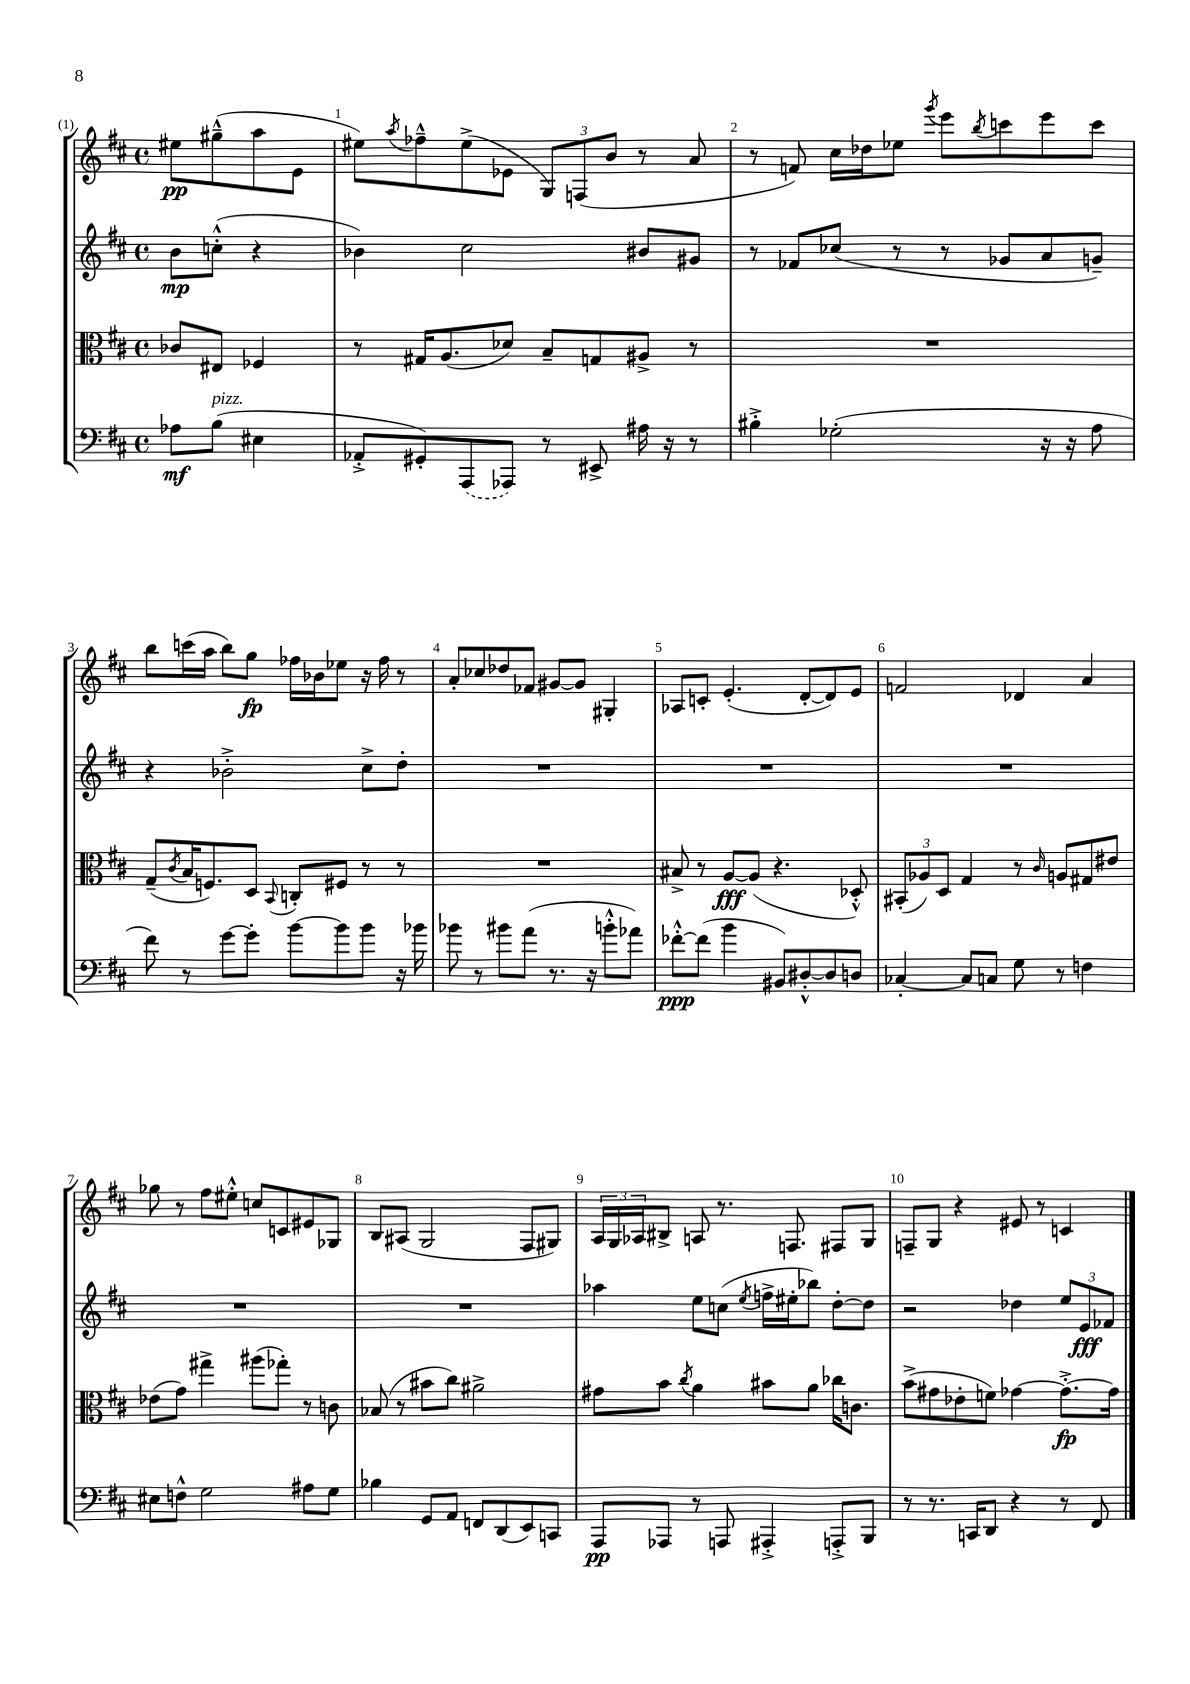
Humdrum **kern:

**kern	**dynam	**kern	**dynam	**kern	**dynam	**kern	**dynam
*part4	*part4	*part3	*part3	*part2	*part2	*part1	*part1
*staff4	*staff4	*staff3	*staff3	*staff2	*staff2	*staff1	*staff1
*clefF4	*	*clefC3	*	*clefG2	*	*clefG2	*
*k[f#c#]	*	*k[f#c#]	*	*k[f#c#]	*	*k[f#c#]	*
*M4/4	*	*M4/4	*	*M4/4	*	*M4/4	*
*met(c)	*	*met(c)	*	*met(c)	*	*met(c)	*
=	=	=	=	=	=	=	=
8A-X\L	mf	8c-X/L	.	8b\L	mp	8ee#X\L	pp
!LO:TX:a:i:t=pizz.	!	!	!	!	!	!	!
(8B\J	.	8E#X/J	.	(8ccn'^^\J	.	(8gg#X~^^\	.
4E#X\	.	4F-X/	.	4r	.	8aa\	.
.	.	.	.	.	.	8e\J	.
=1	=1	=1	=1	=1	=1	=1	=1
8AA-X'^/L	.	8r	.	4b-X\)	.	8ee#X\L)	.
.	.	.	.	.	.	8qaa/	.
8GG#X'/)	.	16G#X/KL	.	.	.	8ff-X~^^\	.
.	.	(8.A/	.	.	.	.	.
(8AAA/	.	.	.	2cc#\	.	(8ee#^\	.
8AAA-X/J)	.	8d-X/J)	.	.	.	8e-X\J	.
8r	.	8B~/L	.	.	.	12G/L)	.
.	.	.	.	.	.	(12Fn/	.
8EE#X^/	.	8Gn/	.	.	.	.	.
.	.	.	.	.	.	12b/J	.
16A#X\	.	8A#X^/J	.	8b#X/L	.	8r	.
16r	.	.	.	.	.	.	.
8r	.	8r	.	8g#X/J	.	8a/	.
=2	=2	=2	=2	=2	=2	=2	=2
4B#X'^\	.	1r	.	8r	.	8r	.
.	.	.	.	8f-X/L	.	8fn/)	.
(2G-X'\	.	.	.	(8cc-X/J	.	16cc#\LL	.
.	.	.	.	.	.	16dd-X\J	.
.	.	.	.	8r	.	8ee-X\J	.
.	.	.	.	.	.	8qggg/	.
.	.	.	.	8r	.	8eee\L	.
.	.	.	.	.	.	8qbb/	.
.	.	.	.	8g-X/L	.	8cccn\	.
16r	.	.	.	8a/	.	8eee\	.
16r	.	.	.	.	.	.	.
8A\	.	.	.	8gn~/J)	.	8ccc\J	.
!!LO:LB:g=z
=3	=3	=3	=3	=3	=3	=3	=3
8f#\)	.	(8G~/L	.	4r	.	8bb\L	.
.	.	8qc#/	.	.	.	.	.
8r	.	16B/K	.	.	.	(16cccn\L	.
.	.	8.Fn/)	.	.	.	16aa\JJ	.
[8g\L	.	.	.	2b-X'^\	.	8bb\L)	.
8g'\J]	.	8D/J	.	.	.	8gg\J	fp
.	.	8qqBB/	.	.	.	.	.
[8b\L	.	8Cn'/L	.	.	.	16ff-X\LL	.
.	.	.	.	.	.	16b-X\J	.
8b\]	.	8F#X/J	.	.	.	8ee-X\J	.
8b\J	.	8r	.	8cc#^\L	.	16r	.
.	.	.	.	.	.	16ff-\	.
16r	.	8r	.	8dd'\J	.	8r	.
16b-X\	.	.	.	.	.	.	.
=4	=4	=4	=4	=4	=4	=4	=4
8b-X\	.	1r	.	1r	.	8a'/L	.
8r	.	.	.	.	.	8cc-X/	.
8b#X\L	.	.	.	.	.	8dd-X/	.
(8a\J	.	.	.	.	.	8f-X/J	.
8.r	.	.	.	.	.	[8g#X/L	.
.	.	.	.	.	.	8g#/J]	.
16r	.	.	.	.	.	.	.
8bn'^^\L	.	.	.	.	.	4G#X'/	.
8a-X\J)	.	.	.	.	.	.	.
=5	=5	=5	=5	=5	=5	=5	=5
[8f-X'^^\L	ppp	8B#X^/	.	1r	.	8A-X/L	.
(8f-\J]	.	8r	.	.	.	8cn'/J	.
4b\	.	[8A/L	fff	.	.	(4.e'/	.
.	.	(8A/J]	.	.	.	.	.
8BB#X/L)	.	4.r	.	.	.	.	.
[8D#X'^^/	.	.	.	.	.	[8d'/L	.
8D#/]	.	.	.	.	.	8d/])	.
8Dn/J	.	8D-X'^^/)	.	.	.	8e/J	.
=6	=6	=6	=6	=6	=6	=6	=6
[4C-X'/	.	(12BB#X'/L	.	1r	.	2fn/	.
.	.	12A-X/)	.	.	.	.	.
.	.	12D/J	.	.	.	.	.
8C-/L]	.	4G/	.	.	.	.	.
8Cn/J	.	.	.	.	.	.	.
8G\	.	8r	.	.	.	4d-X/	.
.	.	16qqc#/	.	.	.	.	.
8r	.	8An/L	.	.	.	.	.
4Fn\	.	8G#X/	.	.	.	4a/	.
.	.	8e#X/J	.	.	.	.	.
!!LO:LB:g=z
=7	=7	=7	=7	=7	=7	=7	=7
8E#X\L	.	(8e-X\L	.	1r	.	8gg-X\	.
8Fn^^\J	.	8g\J)	.	.	.	8r	.
2G\	.	4gg#X^\	.	.	.	8ff#\L	.
.	.	.	.	.	.	8ee#X'^^\J	.
.	.	(8aa#X\L	.	.	.	8ccn/L	.
.	.	8gg-X'\J)	.	.	.	8cn/	.
8A#X\L	.	8r	.	.	.	8e#X/	.
8G\J	.	8cn\	.	.	.	8G-X/J	.
=8	=8	=8	=8	=8	=8	=8	=8
4B-X\	.	(8B-X/	.	1r	.	8B/L	.
.	.	8r	.	.	.	(8A#X/J	.
8GG/L	.	8b#X\L	.	.	.	2G/	.
8AA/J	.	8cc#\J)	.	.	.	.	.
8FFn/L	.	2a#X^\	.	.	.	.	.
(8DD/	.	.	.	.	.	.	.
8EE/)	.	.	.	.	.	8F#/L	.
8CCn/J	.	.	.	.	.	8G#X/J)	.
=9	=9	=9	=9	=9	=9	=9	=9
8AAA/L	pp	8g#X\L	.	4aa-X\	.	24A/LL	.
.	.	.	.	.	.	24G/	.
.	.	.	.	.	.	24A-X/J	.
8AAA-X/J	.	8b\J	.	.	.	8B#X^/J	.
.	.	8qcc#/	.	.	.	.	.
8r	.	4a\	.	8ee\L	.	8An/	.
8AAAn/	.	.	.	(8ccn\J	.	8.r	.
.	.	.	.	8qee/	.	.	.
4AAA#X'^/	.	8b#X\L	.	16ffn^\LL	.	.	.
.	.	.	.	16ee#X'\J	.	8.Fn/	.
.	.	8a\J	.	8bb-X\J)	.	.	.
8AAAn'^/L	.	16cc-X\KL	.	[8dd'\L	.	8F#X/L	.
.	.	8.cn\J	.	.	.	.	.
8BBB/J	.	.	.	8dd\J]	.	8G/J	.
=10	=10	=10	=10	=10	=10	=10	=10
8r	.	(8b^\L	.	2r	.	8Fn~/L	.
8.r	.	8g#X\	.	.	.	8G/J	.
.	.	8e-X'\	.	.	.	4r	.
16CCn/KL	.	.	.	.	.	.	.
8DD/J	.	8fn\J)	.	.	.	.	.
4r	.	[4g-X\	.	4dd-X\	.	8e#X/	.
.	.	.	.	.	.	8r	.
8r	.	8.g-'^\L_	fp	12ee/L	.	4cn/	.
.	.	.	.	12e/	fff	.	.
8FF#/	.	.	.	.	.	.	.
.	.	.	.	12f-X/J	.	.	.
.	.	16g-\Jk]	.	.	.	.	.
==	==	==	==	==	==	==	==
*-	*-	*-	*-	*-	*-	*-	*-
